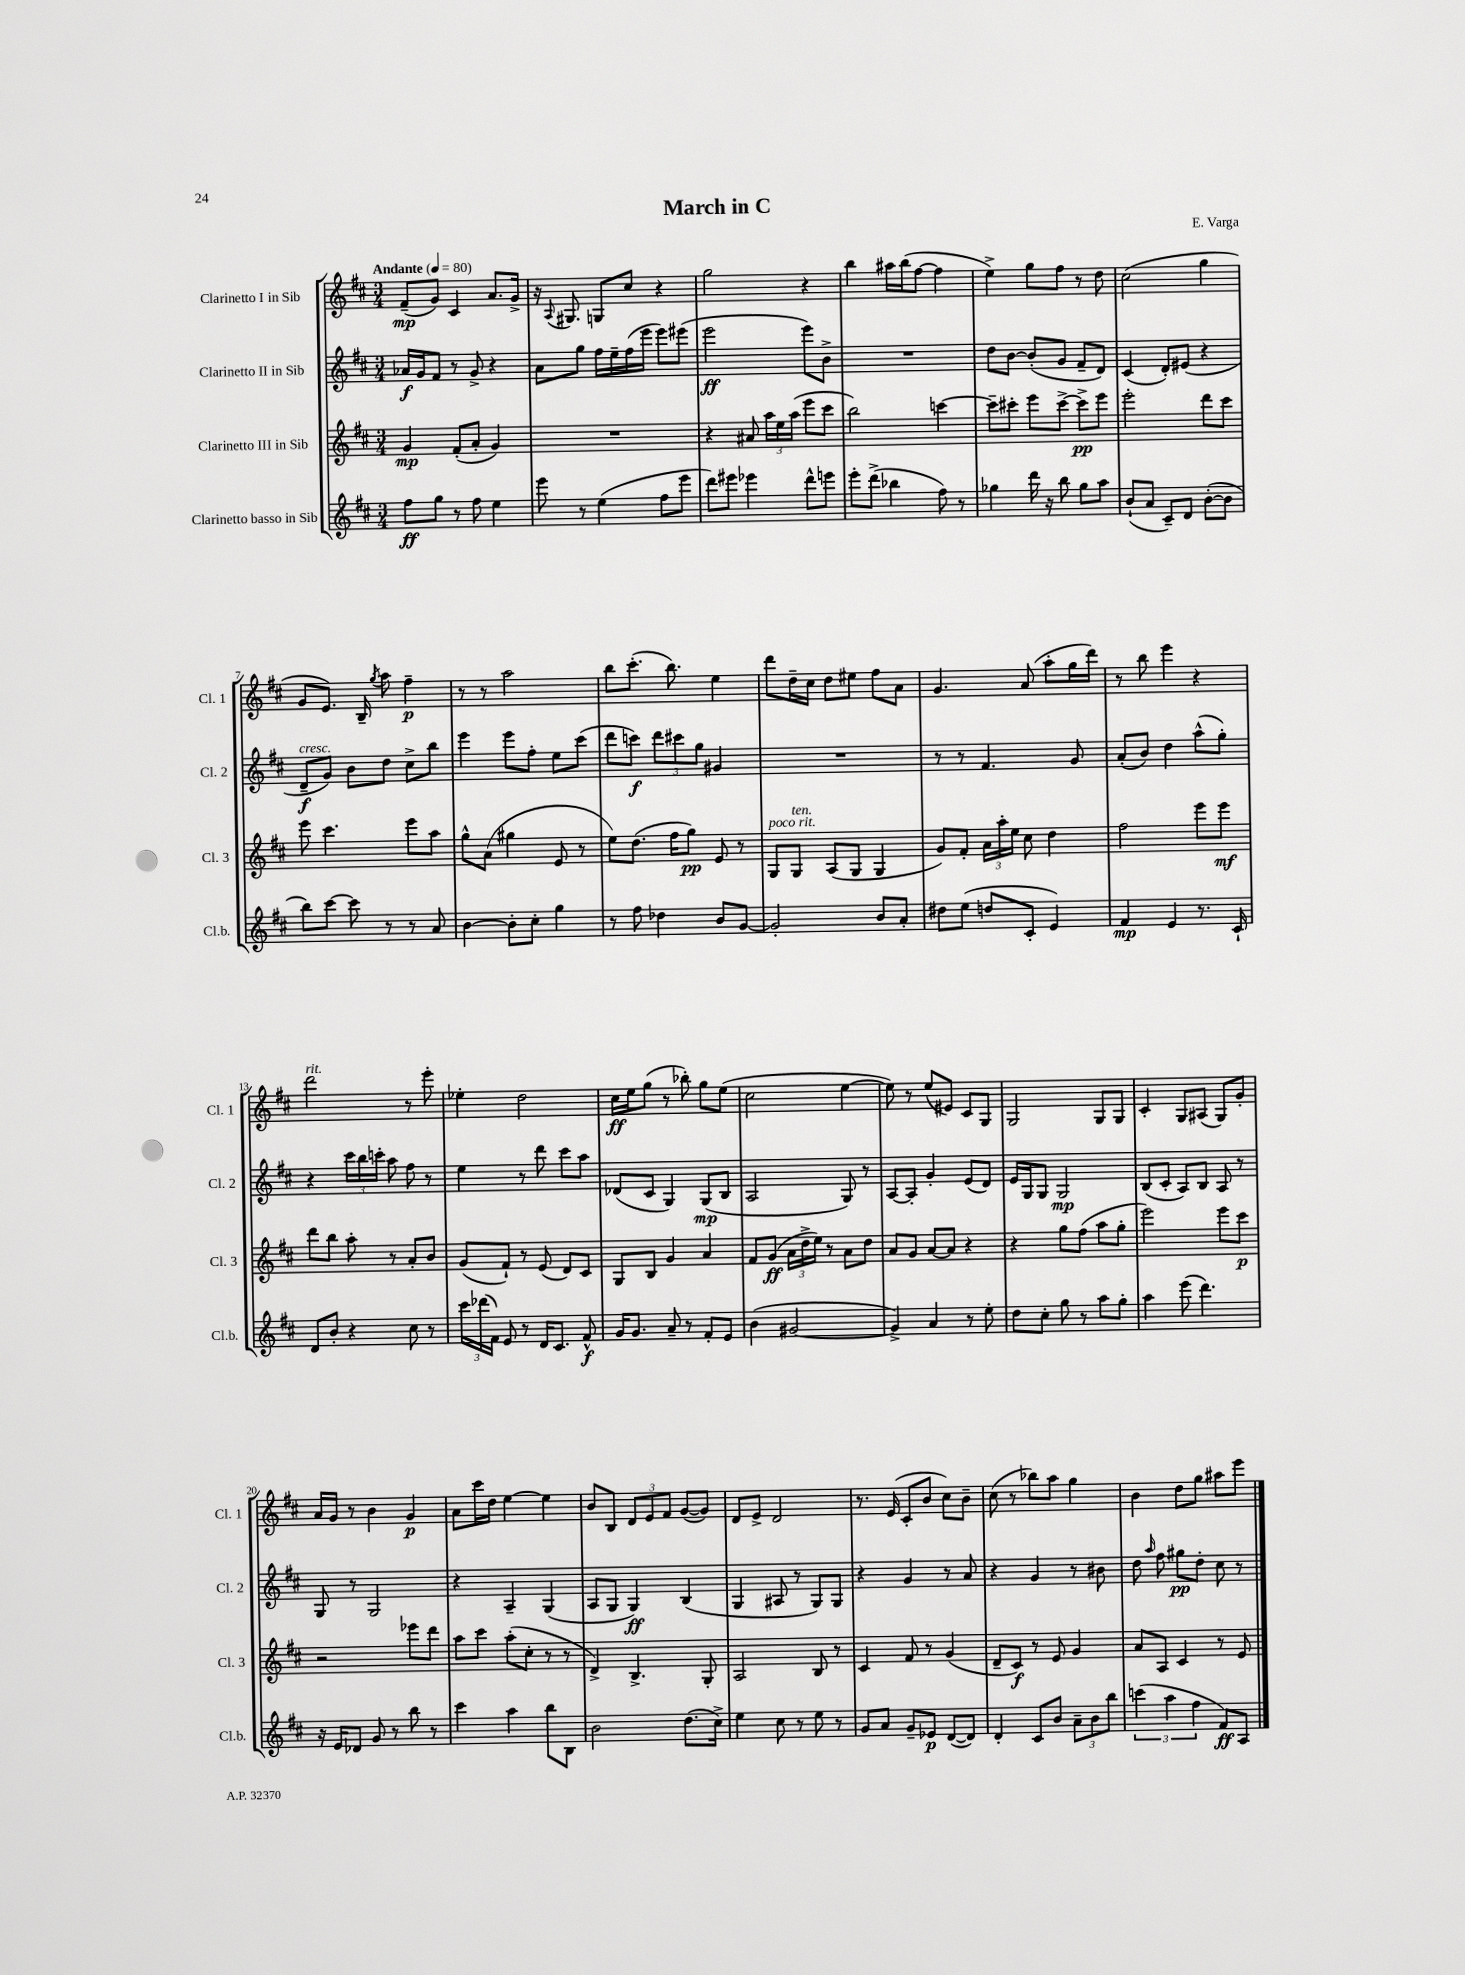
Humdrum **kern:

**kern	**kern	**kern	**kern
*staff4	*staff3	*staff2	*staff1
*clefG2	*clefG2	*clefG2	*clefG2
*k[f#c#]	*k[f#c#]	*k[f#c#]	*k[f#c#]
*M3/4	*M3/4	*M3/4	*M3/4
*MM80	*MM80	*MM80	*MM80
8ff#	4g	16a-	(8f#~
.	.	16g	.
8gg	.	8f#	8g)
8r	(8f#'	8r	4c#
8ff#	8a'	8g^	.
4ee	4g)	4r	8.a
.	.	.	16g^
=	=	=	=
8eee	2.r	8a	16r
.	.	.	8qqA
.	.	.	8.G#
8r	.	8gg	.
(4ee	.	16ff#	8G
.	.	16ee~	.
.	.	(16ff#	8cc#
.	.	16eee	.
8ff#	.	8eee)	4r
8eee	.	(8eee#	.
=	=	=	=
8ddd)	4r	2eee	2gg
8eee#	.	.	.
4eee-	8a#	.	.
.	24aa	.	.
.	24ee	.	.
.	(24aa	.	.
8ddd^^	8eee	8eee)	4r
8eee	8ccc#	8b^	.
=	=	=	=
8eee'	2bb)	2.r	4bb
(8ddd^	.	.	.
4bb-	.	.	16aa#
.	.	.	(16bb
.	.	.	[8ff#
8ff#)	[4ccc	.	4ff#]
8r	.	.	.
=	=	=	=
4gg-	8ccc~]	8dd	4ee^)
.	8ccc#'	[8b	.
16ddd	8eee	(8b']	8gg
16r	.	.	.
8bb	[8ccc#^	8g	8ff#
8gg-	8ccc#^]	8f#~	8r
8aa	8eee	8d)	8dd
=	=	=	=
(8b`	2eee'	(4c#	(2cc#
8a	.	.	.
8c#~)	.	8d')	.
8d	.	(8e#	.
([8b'	8ddd	4r	4gg
8b]	8ccc#	.	.
=	=	=	=
8bb)	8eee	8d~	8g
[8ccc#	4.ccc#	8g)	8.e)
8ccc#]	.	8b	.
.	.	.	16B~
.	.	.	8qgg
8r	.	8dd	8aa
8r	8eee	8cc#^	4ff#~
8a	8aa	8bb	.
=	=	=	=
[4b	8gg^^	4eee	8r
.	(8a	.	8r
8b']	4gg#	8eee	2aa
8cc#'	.	8ff#'	.
4gg	8e	8ee	.
.	8r	(8ccc#	.
=	=	=	=
8r	8ee)	8ddd	8bb
8ff#	(8.dd	8ccc)	(8.ccc#'
4dd-	.	12ddd	.
.	16ff#	.	8.bb)
.	.	12ccc#	.
.	8gg)	.	.
.	.	12gg	.
8b	8e	4g#	4ee
[8g	8r	.	.
=	=	=	=
2g']	8G	2.r	8ddd
.	8G	.	16dd~
.	.	.	16cc#
.	(8A	.	8dd
.	8G	.	8ee#
8b	4G	.	8ff#
8a'	.	.	8a
=	=	=	=
8dd#	8g)	8r	4.g
(8ee	8f#'	8r	.
8dd	24a	4.f#	.
.	24aa'	.	.
.	24ee	.	.
8c#'	8cc#	.	(8a
4e)	4dd	.	8aa'
.	.	8g	16gg
.	.	.	16ddd)
=	=	=	=
4f#	2ff#	(8a'	8r
.	.	8b)	8bb
4e	.	4dd	4eee
8.r	8eee	(8aa^^	4r
.	8eee	8gg')	.
16c#`	.	.	.
=	=	=	=
8d	8ddd	4r	2ddd
8b'	8bb	.	.
4r	8aa'	24ccc#	.
.	.	24bb	.
.	.	24ccc'	.
.	8r	8aa	.
8cc#	8a'	8ff#	8r
8r	8b	8r	8eee'
=	=	=	=
24ccc#	(8g	4ee	4ee-'
(24ddd-	.	.	.
24f#)	.	.	.
8e	8f#`)	.	.
8r	8r	8r	2dd
16d	(8e	8ddd	.
8.c#	.	.	.
.	8d)	8ccc#	.
8f#^^	8c#	8aa	.
=	=	=	=
16g	8G	(8d-	16cc#
8.g	.	.	16ee
.	8B	8c#	(8gg
8a~	4g	4G)	8r
8r	.	.	8bb-')
8f#'	4a	(8G	8gg
8e	.	8B	(8ee
=	=	=	=
(4b	8f#	2A	2cc#
.	(8g	.	.
[2g#	24a	.	.
.	24dd^	.	.
.	24ee)	.	.
.	8r	.	.
.	8a	8G)	[4ee
.	8dd	8r	.
=	=	=	=
4g#^])	8a	[8A	8ee])
.	8g	8A']	8r
4a	[8a	4g'	(8ee
.	8a]	.	8e#)
8r	4r	(8e	8c#
8ee'	.	8d)	8G
=	=	=	=
8dd	4r	16e	2G
.	.	16G	.
8cc#'	.	8G	.
8gg	8gg	2G	.
8r	(8ff#	.	.
8aa	8aa	.	8G
8gg'	8gg'	.	8G
=	=	=	=
4aa	2eee)	(8B	4c#'
.	.	8c#'	.
(8eee	.	8A)	8G
4.ddd)	.	8B	(8A#
.	8eee	8A	8G)
.	8ccc#	8r	8g'
=	=	=	=
16r	2r	8G	16a
16e	.	.	16g
8d-	.	8r	8r
8g	.	2G	4b
8r	.	.	.
8bb	8eee-	.	4g
8r	8ddd	.	.
=	=	=	=
4ccc#	8aa	4r	8a
.	8ccc#	.	16ccc#
.	.	.	16dd
4aa	(8aa'	4A~	[4ee
.	8cc#'	.	.
8bb	8r	(4G	4ee]
8B	8r	.	.
=	=	=	=
2b	4d^)	8A	8b
.	.	8G	8B
.	4.B^	4G)	12d
.	.	.	12e
.	.	.	12f#
(8.dd	.	(4B	([8g
.	8G'	.	8g])
16cc#^)	.	.	.
=	=	=	=
4ee	2A	4G	8d
.	.	.	8e^
8cc#	.	8A#	2d
8r	.	8r	.
8ee	8B	8G)	.
8r	8r	8G	.
=	=	=	=
8g	4c#	4r	8.r
8a	.	.	.
.	.	.	(16e
8g~	8f#	4g	8c#'
8e-	8r	.	8b
([8d	(4g	8r	8cc#)
8d])	.	8a	8b~
=	=	=	=
4d'	8d~	4r	(8cc#
.	8c#)	.	8r
8c#	8r	4g	8bb-)
8b	8e	.	8aa
12a~	4g	8r	4gg
12b	.	.	.
.	.	8b#	.
12bb	.	.	.
=	=	=	=
(6ccc	8a	8dd	4b
.	.	16qqaa	.
.	8A	8ff#	.
6aa	.	.	.
.	4c#	8gg#	8dd
6ff#	.	.	.
.	.	8dd'	8gg
8f#)	8r	8cc#	8aa#
8A	8e	8r	8eee
==	==	==	==
*-	*-	*-	*-
